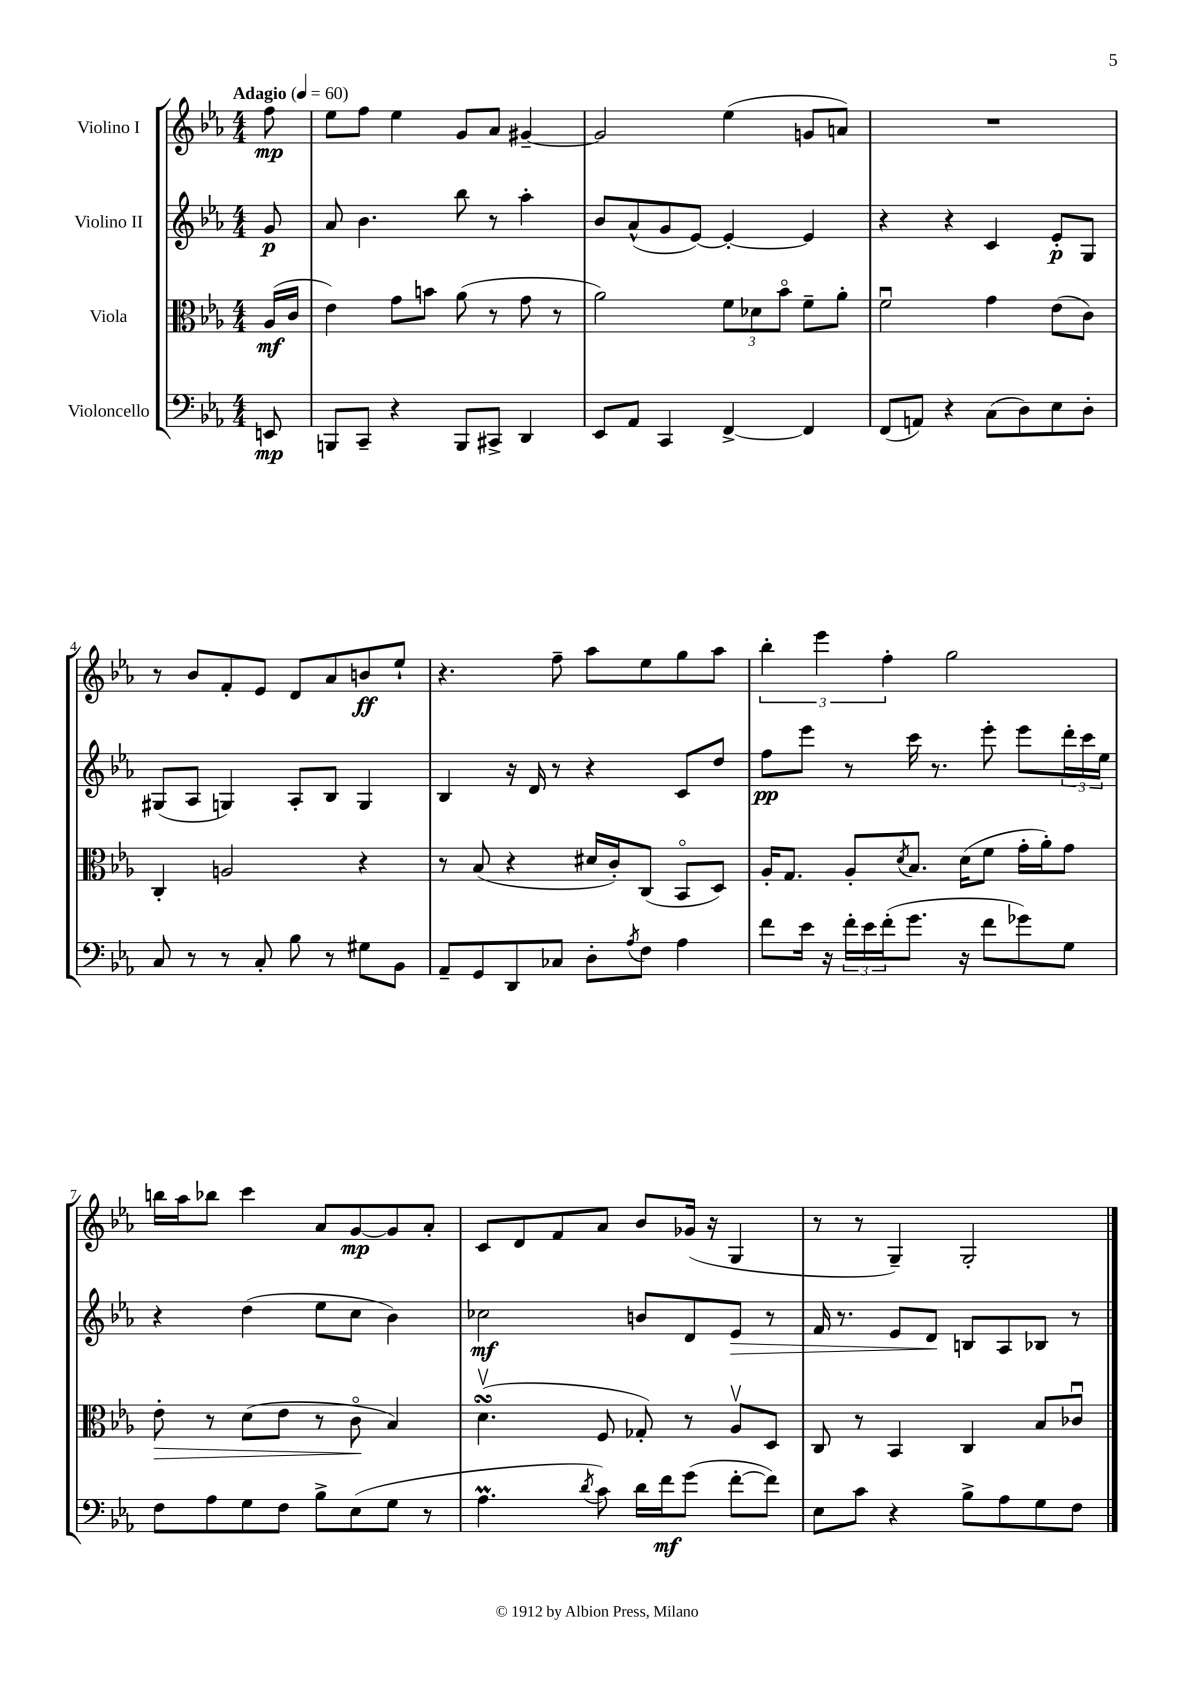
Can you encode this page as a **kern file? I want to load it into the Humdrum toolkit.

**kern	**kern	**kern	**kern
*staff4	*staff3	*staff2	*staff1
*clefF4	*clefC3	*clefG2	*clefG2
*k[b-e-a-]	*k[b-e-a-]	*k[b-e-a-]	*k[b-e-a-]
*M4/4	*M4/4	*M4/4	*M4/4
*MM60	*MM60	*MM60	*MM60
8EE/	(16A-/LL	8g/	8ff\
.	16c/JJ	.	.
=	=	=	=
8BBB/L	4e-\)	8a-/	8ee-\L
8CC~/J	.	4.b-\	8ff\J
4r	8g\L	.	4ee-\
.	8b\J	.	.
8BBB/L	(8a-\	8bb-\	8g/L
8CC#^/J	8r	8r	8a-/J
4DD/	8g\	4aa-'\	[4g#~/
.	8r	.	.
=	=	=	=
8EE-/L	2a-\)	8b-/L	2g#/]
8AA-/J	.	(8a-^^/	.
4CC/	.	8g/	.
.	.	[8e-/J)	.
[4FF^/	12f\L	4e-'/_	(4ee-\
.	12d-\	.	.
.	12b-o\J	.	.
4FF/]	8f~\L	4e-/]	8g/L
.	8a-'\J	.	8a/J)
=	=	=	=
(8FF/L	2fu\	4r	1r
8AA/J)	.	.	.
4r	.	4r	.
(8C\L	4g\	4c/	.
8D\)	.	.	.
8E-\	(8e-\L	8e-'/L	.
8D'\J	8c\J)	8G/J	.
=	=	=	=
8C/	4C'/	(8G#/L	8r
8r	.	8A-/J	8b-/L
8r	2A/	4G/)	8f'/
8C'/	.	.	8e-/J
8B-\	.	8A-'/L	8d/L
8r	.	8B-/J	8a-/
8G#\L	4r	4G/	8b/
8BB-\J	.	.	8ee-`/J
=	=	=	=
8AA-~/L	8r	4B-/	4.r
8GG/	(8B-/	.	.
8DD/	4r	16r	.
.	.	16d/	.
8C-/J	.	8r	8ff~\
8D'\L	16d#/LL	4r	8aa-\L
.	16c'/J)	.	.
8qA-/	.	.	.
8F\J	(8C/J	.	8ee-\
4A-\	8BB-o/L	8c/L	8gg\
.	8D/J)	8dd/J	8aa-\J
=	=	=	=
8f\L	16A-'/LK	8ff\L	6bb-'\
.	8.G/J	.	.
16e-\Jk	.	8eee-\J	.
.	.	.	6eee-\
16r	.	.	.
24f'\LL	8A-'/L	8r	.
24e-\	.	.	.
(24f'\J	.	.	6ff'\
.	8qd/	.	.
8.g\J	8.B-/J	16ccc\	.
.	.	8.r	.
.	.	.	2gg\
16r	(16d\LK	.	.
8f\L	8f\J	8eee-'\	.
8g-\)	16g'\LL	8eee-\L	.
.	16a-'\J)	.	.
8G\J	8g\J	24ddd'\L	.
.	.	24ccc\	.
.	.	24ee-\JJ	.
=	=	=	=
8F\L	8e-'\	4r	16bb\LL
.	.	.	16aa-\J
8A-\	8r	.	8bb-\J
8G\	(8d\L	(4dd\	4ccc\
8F\J	8e-\J	.	.
8B-^\L	8r	8ee-\L	8a-/L
(8E-\	8co\	8cc\J	[8g/
8G\J	4B-/)	4b-\)	8g/]
8r	.	.	8a-'/J
=	=	=	=
4.A-\	(4.dv\	2cc-\	8c/L
.	.	.	8d/
.	.	.	8f/
8qd/	.	.	.
8c\)	8F/	.	8a-/J
16d\LL	8G-'/)	8b/L	8b-/L
16f\J	.	.	.
(8g\J	8r	8d/	(16g-/Jk
.	.	.	16r
[8f'\L	8A-v/L	8e-/J	4G/
8f\]J)	8D/J	8r	.
=	=	=	=
8E-\L	8C/	16f/	8r
.	.	8.r	.
8c\J	8r	.	8r
4r	4BB-/	8e-/L	4G~/)
.	.	8d/J	.
8B-^\L	4C/	8B/L	2G'/
8A-\	.	8A-/	.
8G\	8B-/L	8B-/J	.
8F\J	8c-u/J	8r	.
==	==	==	==
*-	*-	*-	*-
